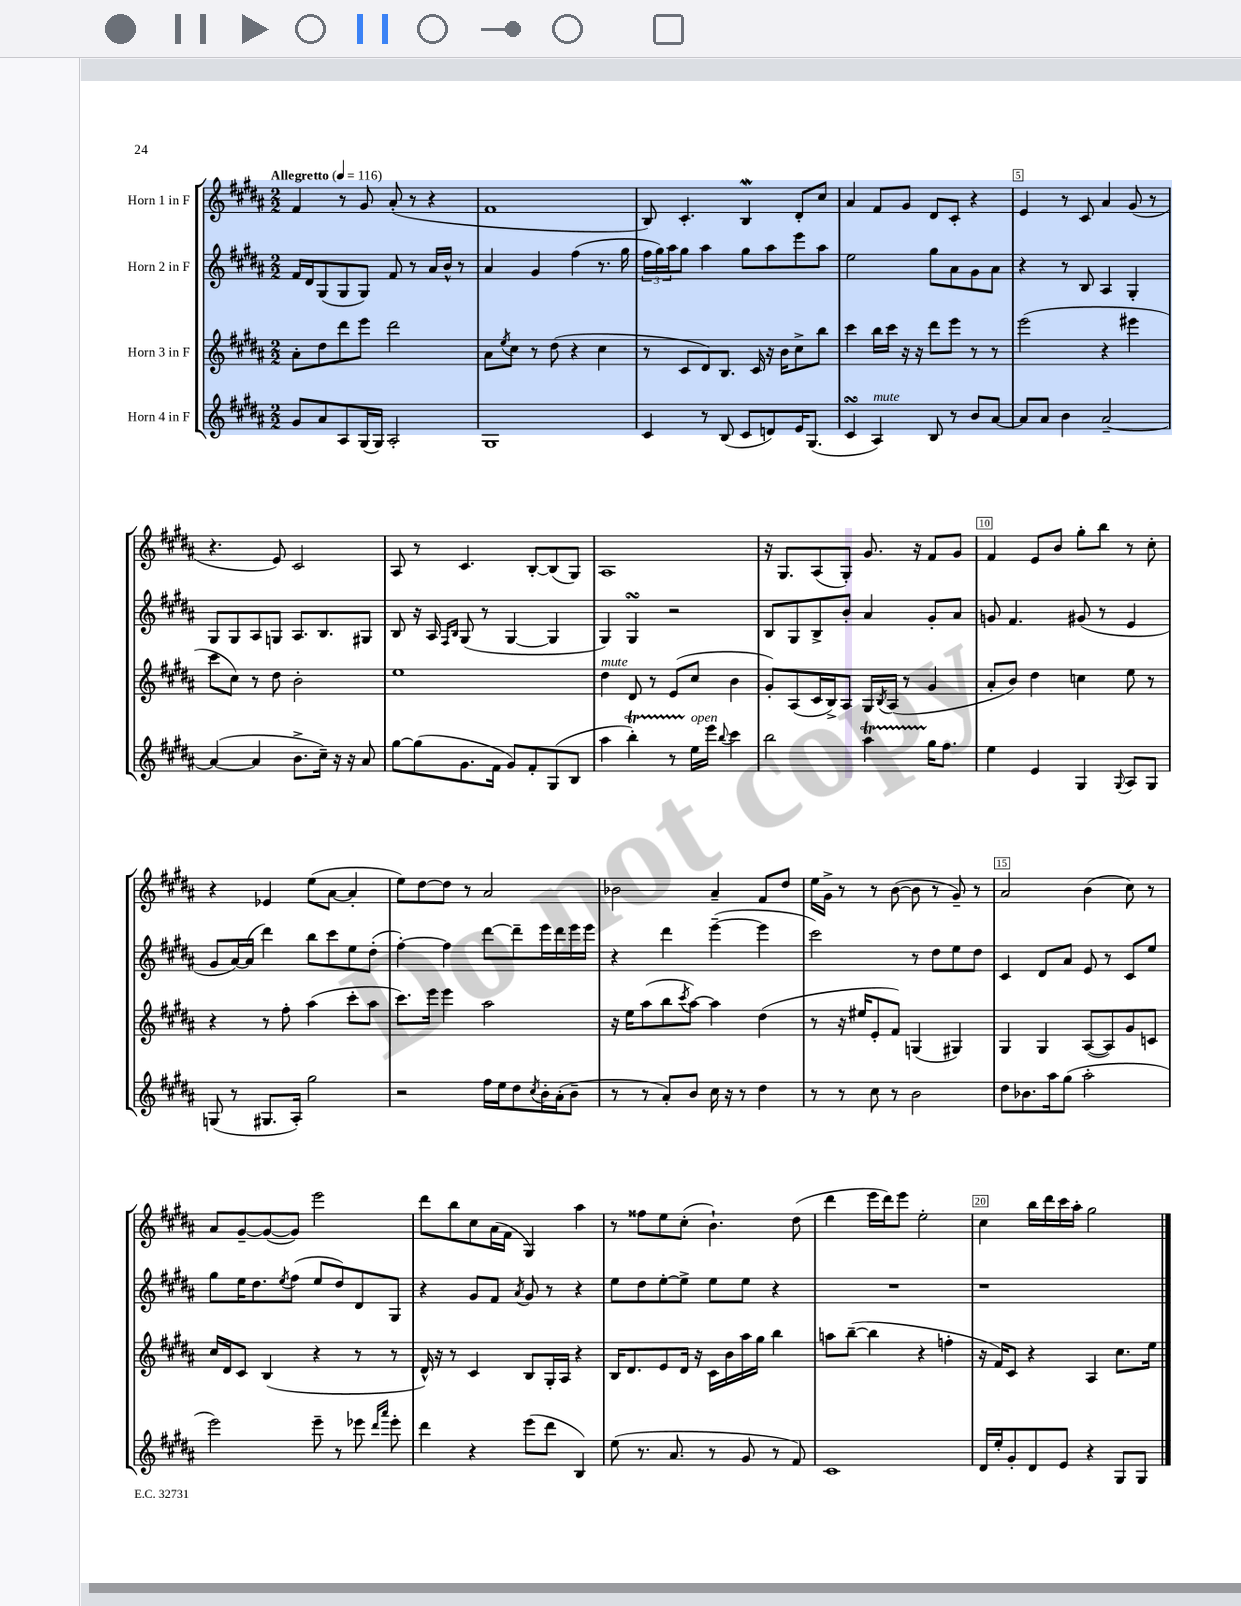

**kern	**kern	**kern	**kern
*part4	*part3	*part2	*part1
*staff4	*staff3	*staff2	*staff1
*I"Horn 4 in F	*I"Horn 3 in F	*I"Horn 2 in F	*I"Horn 1 in F
*clefG2	*clefG2	*clefG2	*clefG2
*k[f#c#g#d#a#]	*k[f#c#g#d#a#]	*k[f#c#g#d#a#]	*k[f#c#g#d#a#]
*M2/2	*M2/2	*M2/2	*M2/2
*MM116	*MM116	*MM116	*MM116
=1	=1	=1	=1
!	!	!	!LO:TX:a:B:t=Allegretto
8g#/L	8a#'\L	16f#/LL	4f#/
.	.	16d#/J	.
8a#/	8dd#\	(8G#/	.
8A#/	8ddd#\	8G#/	8r
(16G#/L	8eee\J	8G#/J)	8g#/
16G#/JJ)	.	.	.
2A#'/	2ddd#\	8f#/	(8a#'/
.	.	8r	8r
.	.	16a#/LL	4r
.	.	16b^^/JJ	.
.	.	8r	.
=2	=2	=2	=2
1G#	8a#\L	4a#/	1f#
.	8qee/	.	.
.	8cc#\J	.	.
.	8r	4g#/	.
.	(8dd#\	.	.
.	4r	(4ff#\	.
.	4cc#\	8.r	.
.	.	16gg#\	.
=3	=3	=3	=3
4c#/	8r	24ff#\LL	8B/)
.	.	24gg#\)	.
.	.	24aa#\J	.
.	8c#/L	8gg#\J	4.c#'/
8r	8d#/)	4aa#\	.
(8B/	8.B/J	.	.
8c#/L	.	8gg#\L	4Bw/
.	16c#/	.	.
8dn/)	16r	8aa#\	.
.	16b\KL	.	.
16e/K	8cc#^\	8eee\	8d#'/L
(8.G#/J	.	.	.
.	8bb\J	8aa#\J	8cc#/J
=4	=4	=4	=4
4c#sSSS/	4ccc#\	2ee\	4a#/
!LO:TX:a:i:t=mute	!	!	!
4A#/)	16bb\LL	.	8f#/L
.	16ccc#\JJ	.	.
.	16r	.	8g#/J
.	16r	.	.
8B/	8ddd#\L	8gg#\L	8d#/L
8r	8eee\J	8a#\	8c#'/J
8b/L	8r	8g#\	4r
[8a#/J	8r	8a#\J	.
=5	=5	=5	=5
8a#/L]	(2eee\	4r	4e/
8a#/J	.	.	.
4b\	.	8r	8r
.	.	8B/	8c#/
[2a#~/	4r	4A#/	4a#/
.	4eee#X\	4G#'/	(8g#/
.	.	.	8r
!!LO:LB:g=z
=6	=6	=6	=6
(4a#/_	8ccc#\L	8G#/L	4.r
.	8cc#\J)	8G#/	.
4a#/]	8r	8A#/	.
.	8dd#\	8Gn/J	8e/)
8.b^\L	2b'\	8.A#/L	2c#/
16cc#~\Jk)	.	8.B/	.
16r	.	.	.
16r	.	.	.
8a#/	.	8G#X/J	.
=7	=7	=7	=7
[8gg#\L	1ee	8B/	8A#/
(8gg#\]	.	16r	8r
.	.	16A#/	.
.	.	16qqF#/LL	.
.	.	16qqB/JJ	.
8.g#\	.	(8G#/	4.c#/
.	.	8r	.
16f#\Jk	.	.	.
8g#/L)	.	[4G#/	.
8f#'/	.	.	[8B'/L
(8G#/	.	4G#/]	(8B/]
8B/J	.	.	8G#/J)
=8	=8	=8	=8
!	!LO:TX:a:i:t=mute	!	!
4aa#\	4dd#\	4G#/)	1A#
4bbT'\)	8d#/	4G#sSSS/	.
.	8r	.	.
8r	(8e/L	2r	.
!LO:TX:a:i:t=open	!	!	!
16ee\LL	8cc#/J	.	.
16eee\JJ	.	.	.
8qqbb/	.	.	.
4ccc#\	4b\	.	.
=9	=9	=9	=9
2bb\	8g#'/L)	8B/L	16r
.	.	.	8.G#/L
.	(8A#/	8G#/	.
.	16c#/L	8B^/	(8A#/
.	16B^/J)	.	.
.	8A#/J	8b'/J	8G#'/J)
4aa#t\	16G#/LL	4a#/	8.g#/
.	8qB/	.	.
.	(16A#/JJ	.	.
.	8r	.	.
.	.	.	16r
16gg#\KL	4g#/	8g#'/L	8f#/L
8.ff#\J	.	.	.
.	.	8a#/J	8g#/J
=10	=10	=10	=10
4ee\	8a#'/L	8gn/	4f#/
.	8b/J)	4.f#/	.
4e/	4dd#\	.	8e/L
.	.	.	8b/J
4G#/	4ccn\	(8g#X/	8gg#'\L
.	.	8r	8bb\J
8qqG#/	.	.	.
8A#/L	8ee\	4e/	8r
8G#/J	8r	.	8cc#'\
!!LO:LB:g=z
=11	=11	=11	=11
(8Gn/	4r	8g#/L	4r
8r	.	[16a#/L)	.
.	.	(16a#/JJ]	.
8.G#X/L	8r	4ddd#\)	4e-X/
.	8ff#'\	.	.
16A#'/Jk)	.	.	.
2gg#\	(4aa#\	8bb\L	(8ee\L
.	.	8ccc#\	[8a#\J
.	8ccc#'\L	8ee\	4a#'/]
.	8aa#\J	(8dd#'\J	.
=12	=12	=12	=12
2r	8.ccc#\L)	[4ff#'\)	8ee\L)
.	.	.	[8dd#\
.	16eee\Jk	.	.
.	4eee\	4ff#\]	8dd#\J]
.	.	.	8r
16ff#\LL	2aa#\	[8ddd#\L	2a#/
16ee\J	.	.	.
8dd#\	.	8ddd#~\]	.
8qcc#/	.	.	.
16b'\L	.	16eee\L	.
(16a#'\J	.	16ddd#\	.
8b~\J	.	16eee\	.
.	.	16eee\JJ	.
=13	=13	=13	=13
8r	16r	4r	2b-X\
.	16ee\KL	.	.
8r	(8aa#\	.	.
8a#'/L)	8bb\	4ddd#\	.
.	8qccc#/	.	.
8b/J	[8aa#\J)	.	.
16cc#\	4aa#\]	([4eee~\	4a#~/
16r	.	.	.
8r	.	.	.
4dd#\	(4dd#\	4eee\]	8f#/L
.	.	.	8dd#/J
=14	=14	=14	=14
8r	8r	2ccc#\)	16ee\LL
.	.	.	16g#^\JJ
8r	16r	.	8r
.	16ee#X/KL	.	.
8cc#\	8e'/	.	8r
8r	8f#/J)	.	([8b\
2b\	(4Gn/	8r	8b\]
.	.	8dd#\L	8r
.	4G#X/)	8ee\	8g#~/)
.	.	8dd#\J	8r
=15	=15	=15	=15
8dd#\L	4G#/	4c#/	2a#/
8.b-X\	.	.	.
.	4G#/	8d#/L	.
16aa#\k	.	.	.
(8gg#\J	.	8a#/J	.
2aa#'\	([8A#/L	8e/	(4b\
.	8A#/])	8r	.
.	8g#/	8c#/L	8cc#\)
.	8cn/J	8ee/J	8r
!!LO:LB:g=z
=16	=16	=16	=16
2eee\)	16cc#/LL	8gg#\L	8a#/L
.	16d#/J	.	.
.	8c#/J	16ee\K	[8g#~/
.	.	8.dd#\	.
.	(4B/	.	(8g#/_
.	.	8qee/	.
.	.	(8ff#\J	8g#/J])
8eee~\	4r	8ee/L	2eee\
8r	.	8dd#/)	.
8eee-X\	8r	8d#/	.
16qqddd#/LL	.	.	.
16qqaaa#/JJ	.	.	.
8eee-'\	8r	8G#/J	.
=17	=17	=17	=17
4ddd#\	16d#^^/)	4r	8ddd#\L
.	16r	.	.
.	8r	.	8bb\
4r	4c#/	8g#/L	8cc#\
.	.	8f#/J	(16a#\L
.	.	.	16f#\JJ
.	.	8qa#/	.
(8eee\L	8B/L	8g#/	4G#/)
8ddd#\J	16G#'/L	8r	.
.	16A#/JJ	.	.
4B/)	4r	4r	4aa#\
=18	=18	=18	=18
(8ee\	16B/KL	8ee\L	8r
.	8.d#/	.	.
8.r	.	8dd#\	8ff##X\L
.	8e/	[8ee'\	8ee\
8.a#/	.	.	.
.	16d#/Jk	8ee^\J]	(8cc#'\J
.	16r	.	.
8r	16c#\LL	8ee\L	4.b`\)
.	16b\	.	.
8g#/	16aa#\	8ee\J	.
.	16gg#\JJ	.	.
8r	4bb\	4r	.
8f#/)	.	.	(8dd#\
=19	=19	=19	=19
1c#	8aan\L	1r	4ddd#\
.	([8bb~\J	.	.
.	4bb\]	.	16eee\LL
.	.	.	16ddd#\J)
.	.	.	8eee\J
.	4r	.	2ee'\
.	4ffn'\	.	.
=20	=20	=20	=20
16d#/LL	16r	1r	4cc#\
16ee'/J	16f#/KL)	.	.
8g#'/	8c#/J	.	.
8d#/	4r	.	16bb\LL
.	.	.	16ddd#\
8e/J	.	.	16ccc#\
.	.	.	16aa#'\JJ
4r	4A#/	.	2gg#\
8G#/L	8.cc#\L	.	.
8G#/J	.	.	.
.	16ee\Jk	.	.
==	==	==	==
*-	*-	*-	*-
